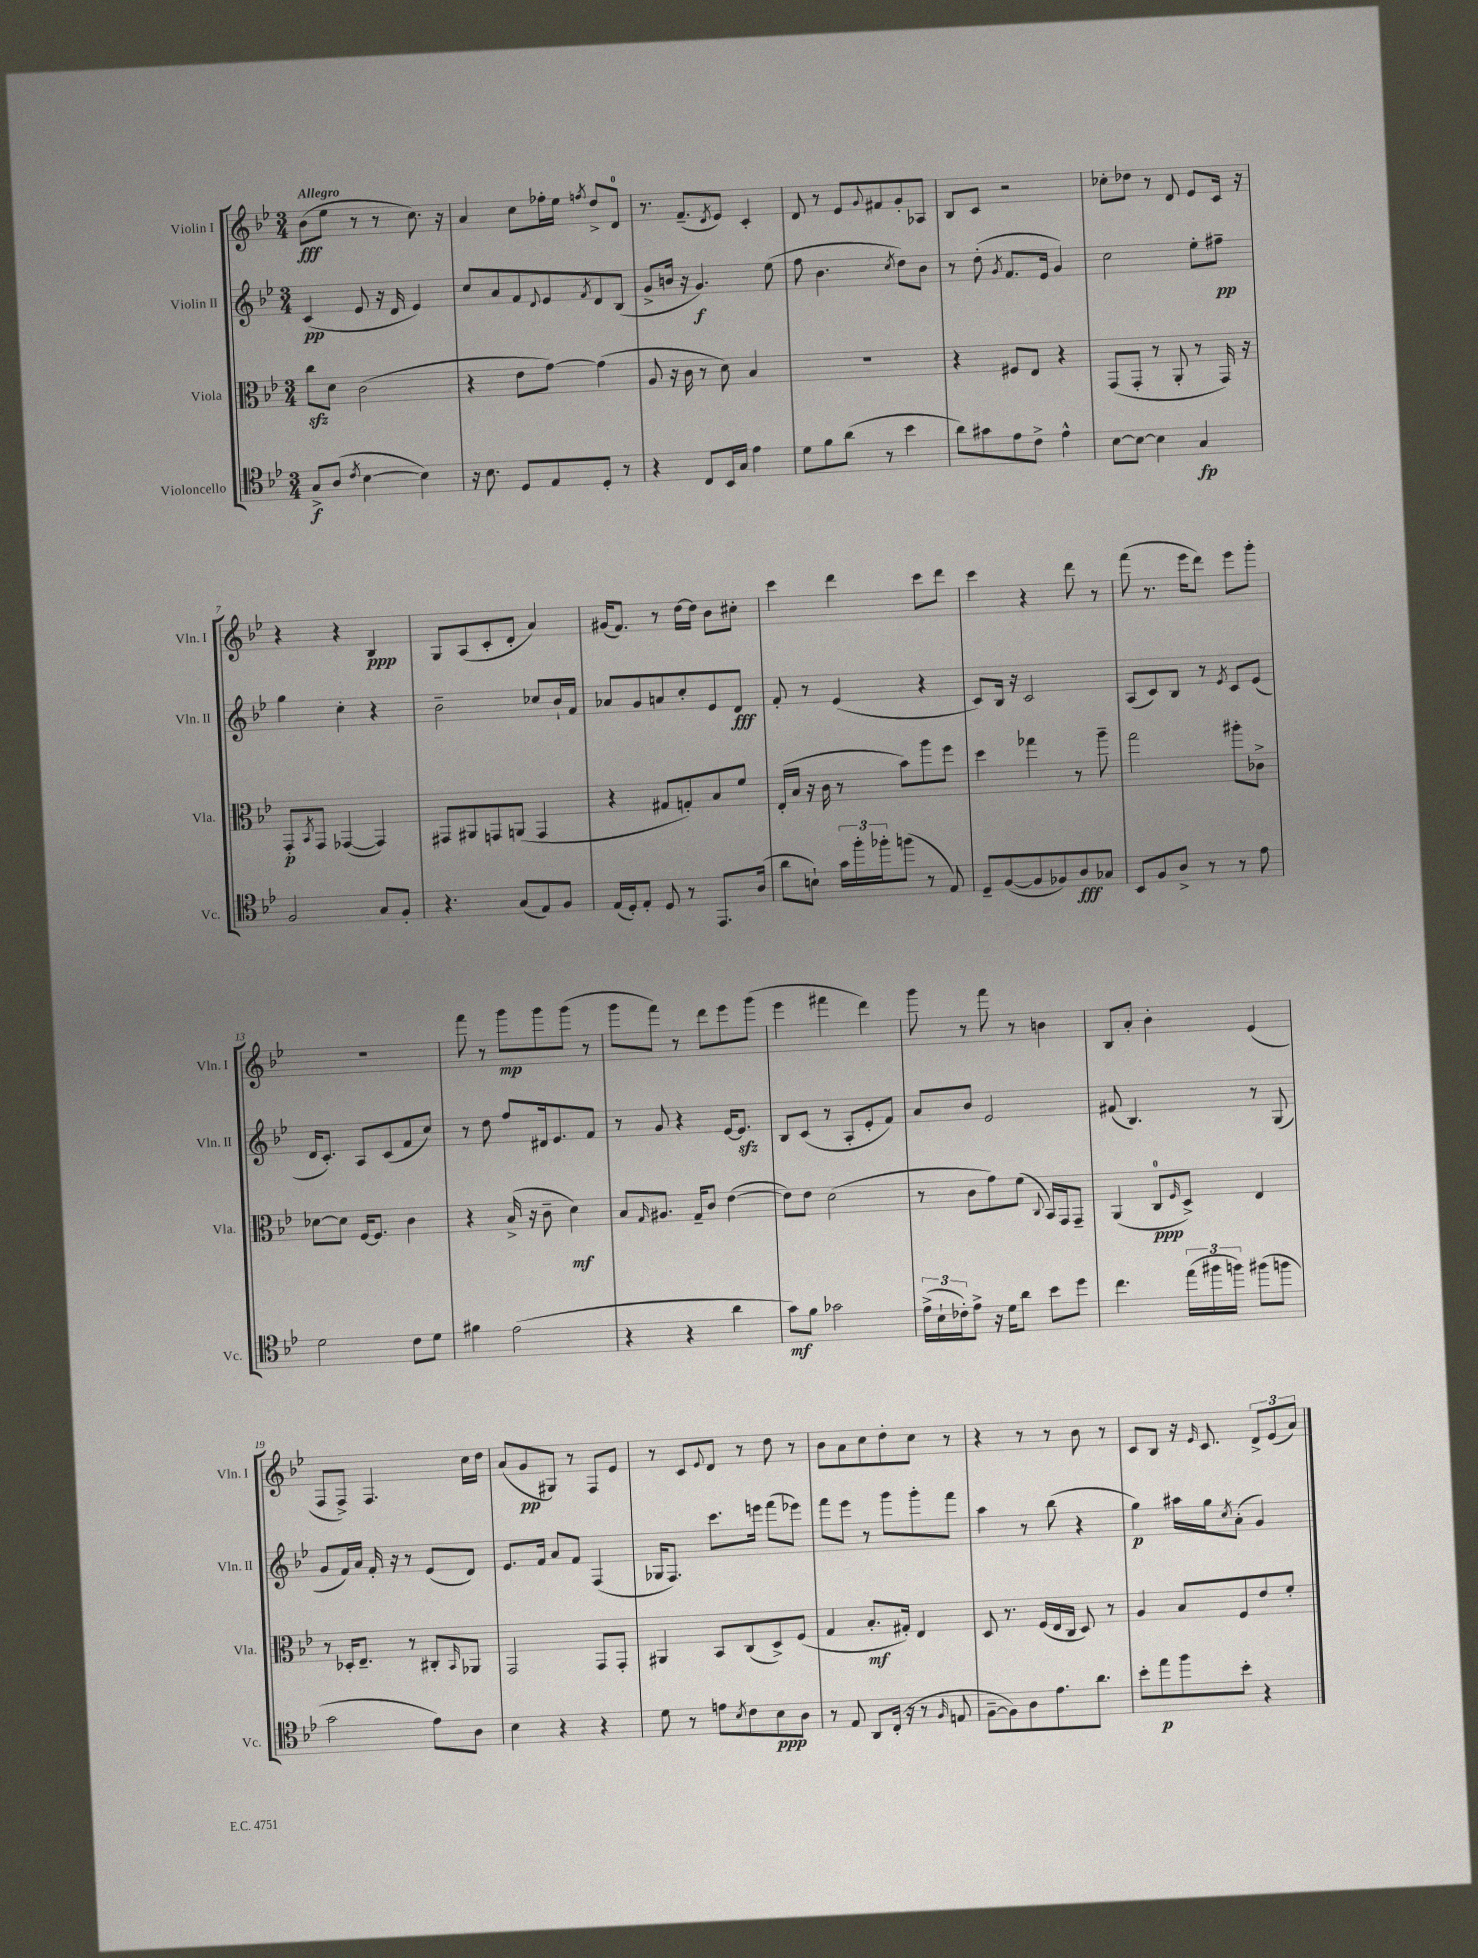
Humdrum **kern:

**kern	**kern	**kern	**kern
*staff4	*staff3	*staff2	*staff1
*clefC4	*clefC3	*clefG2	*clefG2
*k[b-e-]	*k[b-e-]	*k[b-e-]	*k[b-e-]
*M3/4	*M3/4	*M3/4	*M3/4
8G^	8cc	(4c	(8b-
(8A	8d	.	8ee-
8qc	.	.	.
[4B-	(2c	8e-	8r
.	.	16r	8r
.	.	16d	.
4B-])	.	4e-)	8.cc)
.	.	.	16r
=	=	=	=
16r	4r	8cc	4a
8.B-	.	.	.
.	.	8a	.
8D	8e-	8f	8cc
.	.	8qqd	.
8E-	[8g)	8e-	16ff-'
.	.	.	16ee-
.	.	8qf	8qff
8D'	(4g]	8d	8dd^
8r	.	(8B-	8d
=	=	=	=
4r	8A	8g^	8.r
.	16r	16b	.
.	16c	16r	(8.f~
8C	8r	4.g)	.
.	.	.	8qd
16BB-	8d)	.	8e-)
16G	.	.	.
4e-	4B-	.	4c'
.	.	(8ee-	.
=	=	=	=
8d	2.r	8ff	8d
8f	.	4.b-	8r
(8a	.	.	8e-
.	.	.	8qqg
8r	.	.	8f#
.	.	8qcc	.
4b-	.	8dd)	8g'
.	.	8b-	8A-
=	=	=	=
8a)	4r	8r	8B-
8g#	.	(8dd'	8c
.	.	8qg	.
8e-	8F#	8.f	2r
8c^	8E-	.	.
.	.	16e-	.
4e-^^	4r	4g)	.
=	=	=	=
[8B-	(8GG	2cc	8cc-'
8B-_	8GG'	.	8dd-
4B-]	8r	.	8r
.	8AA'	.	8d
4G	8r	8ee-'	8e-
.	16GG)	8ff#~	16c
.	16r	.	16r
=	=	=	=
2F	8GG'	4gg	4r
.	8qBB-	.	.
.	8GG	.	.
.	([4GG-	4cc'	4r
8G	4GG-])	4r	4B-
8F'	.	.	.
=	=	=	=
4.r	8GG#	2b-~	8G
.	8AA#	.	(8A
.	8GG	.	8c'
(8G	(8AA	.	8d'
8E-)	4GG	8cc-	4a)
8F	.	16b-`	.
.	.	16f	.
=	=	=	=
(16E-	4r	8a-	(16g#
16D')	.	.	8.f)
8E-'	.	8g	.
8D	8G#	8a	8r
8r	8G')	8cc'	[16dd
.	.	.	16dd]
8.EE-	8B-	8e-	8b-
.	8f	8d	8cc#'
(16A	.	.	.
=	=	=	=
8a	(16E-'	8f'	4ccc
.	16B-	.	.
8B`)	16r	8r	.
.	16c	.	.
24g	8r	(4e-	4ddd
24ff'	.	.	.
24ff-'	.	.	.
(8ff	8b-)	.	.
8r	8aa	4r	8ccc
8E-)	8ff	.	8ddd
=	=	=	=
8D~	4dd	8c)	4ccc
([8F	.	16B-	.
.	.	16r	.
8F]	4gg-	2c	4r
8F-)	.	.	.
8A	8r	.	8ddd
8G-	8aa~	.	8r
=	=	=	=
8BB-	2gg	(8A	(8fff
8F	.	8c)	8.r
8A^	.	8B-	.
.	.	.	16eee-
8r	.	8r	8ddd)
.	.	8qe-	.
8r	8aa#'	8c	8eee-
8e-	8c-^	(8e-	8ggg'
=	=	=	=
2d	[8d-	16d	2.r
.	.	8.c')	.
.	8d-]	.	.
.	[16F	8A	.
.	8.F]	.	.
.	.	(8c	.
8c	4c	8f	.
8d	.	8cc)	.
=	=	=	=
4f#	4r	8r	8fff
.	.	8dd	8r
(2e-	(16B-^	8ff	8ggg
.	16r	.	.
.	8c~	16d#	8ggg
.	.	8.e-	.
.	4d)	.	(8ggg
.	.	8f	8r
=	=	=	=
4r	8B-	8r	8ggg
.	16qqG	.	.
.	8.A#	8g	8fff)
4r	.	4r	8r
.	16G~	.	.
.	8c	.	8ddd
4a	([4e-	[16e-	8eee-
.	.	8.e-]	.
.	.	.	(8ggg
=	=	=	=
8g)	8e-])	8B-	4eee-
8f	8e-	(8c	.
2g-	(2d	8r	4fff#
.	.	8A'	.
.	.	8e-'	4ddd)
.	.	8f)	.
=	=	=	=
(24e-^	8r	8a	8ggg
24B-`	.	.	.
24c-')	.	.	.
8e-^	8c	8b-	8r
16r	8g)	2e-	8fff
16d	.	.	.
8a	(8f	.	8r
.	8qqC	.	.
8b-	16BB-)	.	4b
.	16GG	.	.
8dd	8GG~	.	.
=	=	=	=
4.cc	(4AA	(8f#	8B-
.	.	4.B-)	8a'
.	8C	.	4b-'
.	16qqF	.	.
(24ee-	8D^)	.	.
24ff#	.	.	.
24ff)	.	.	.
(8ff#	4E-	8r	(4e-
8ff	.	(8G	.
=	=	=	=
2g	8r	8g	8F
.	16D-'	16f)	8F^)
.	8.E-~	16a	.
.	.	16f'	4.F
.	.	16r	.
.	8r	8r	.
8e-)	8C#'	(8e-	.
.	16qqBB-	.	.
8A	8AA-	8d)	16cc
.	.	.	16dd
=	=	=	=
4B-	2GG	8.e-	(8a
.	.	.	8g
.	.	16f	.
4r	.	8a	8G#)
.	.	8f	8r
4r	8GG	(4F	8F
.	8GG'	.	8e-
=	=	=	=
8d	4AA#	16G-	8r
.	.	8.F)	.
8r	.	.	8c
.	.	.	8qqe-
8e	8BB-	8.ccc	8d
8qB-	.	.	.
8c	(8C	.	8r
.	.	16eee	.
8B-	8D^)	(8fff	8dd
8A	(8F	8eee-)	8r
=	=	=	=
8r	4G	8fff	8b-
8E-	.	8eee-	8a
8AA	8.B-'	8r	8cc
(16C'	.	8ggg	8dd'
16r	16G#')	.	.
8r	4E-	8ggg'	8cc
16qqF	.	.	.
8E	.	8fff	8r
=	=	=	=
[8F~	8D	4aa	4r
8F])	8.r	.	.
8A	.	8r	8r
.	(16F	.	.
8.e-	16E-	(8bb-	8r
.	16C	.	.
.	8D)	4r	8b-
8.a	.	.	.
.	8r	.	8r
=	=	=	=
8b-'	4A	4gg)	8c
8ee-	.	.	8B-
8ff	8B-	16aa#	16r
.	.	.	16qqe-
.	.	16gg	8.c
.	.	8qcc	.
8b-'	8F	(8a'	.
4r	8e-	4g)	12d^
.	.	.	(12e-
.	8f'	.	.
.	.	.	12a)
==	==	==	==
*-	*-	*-	*-
